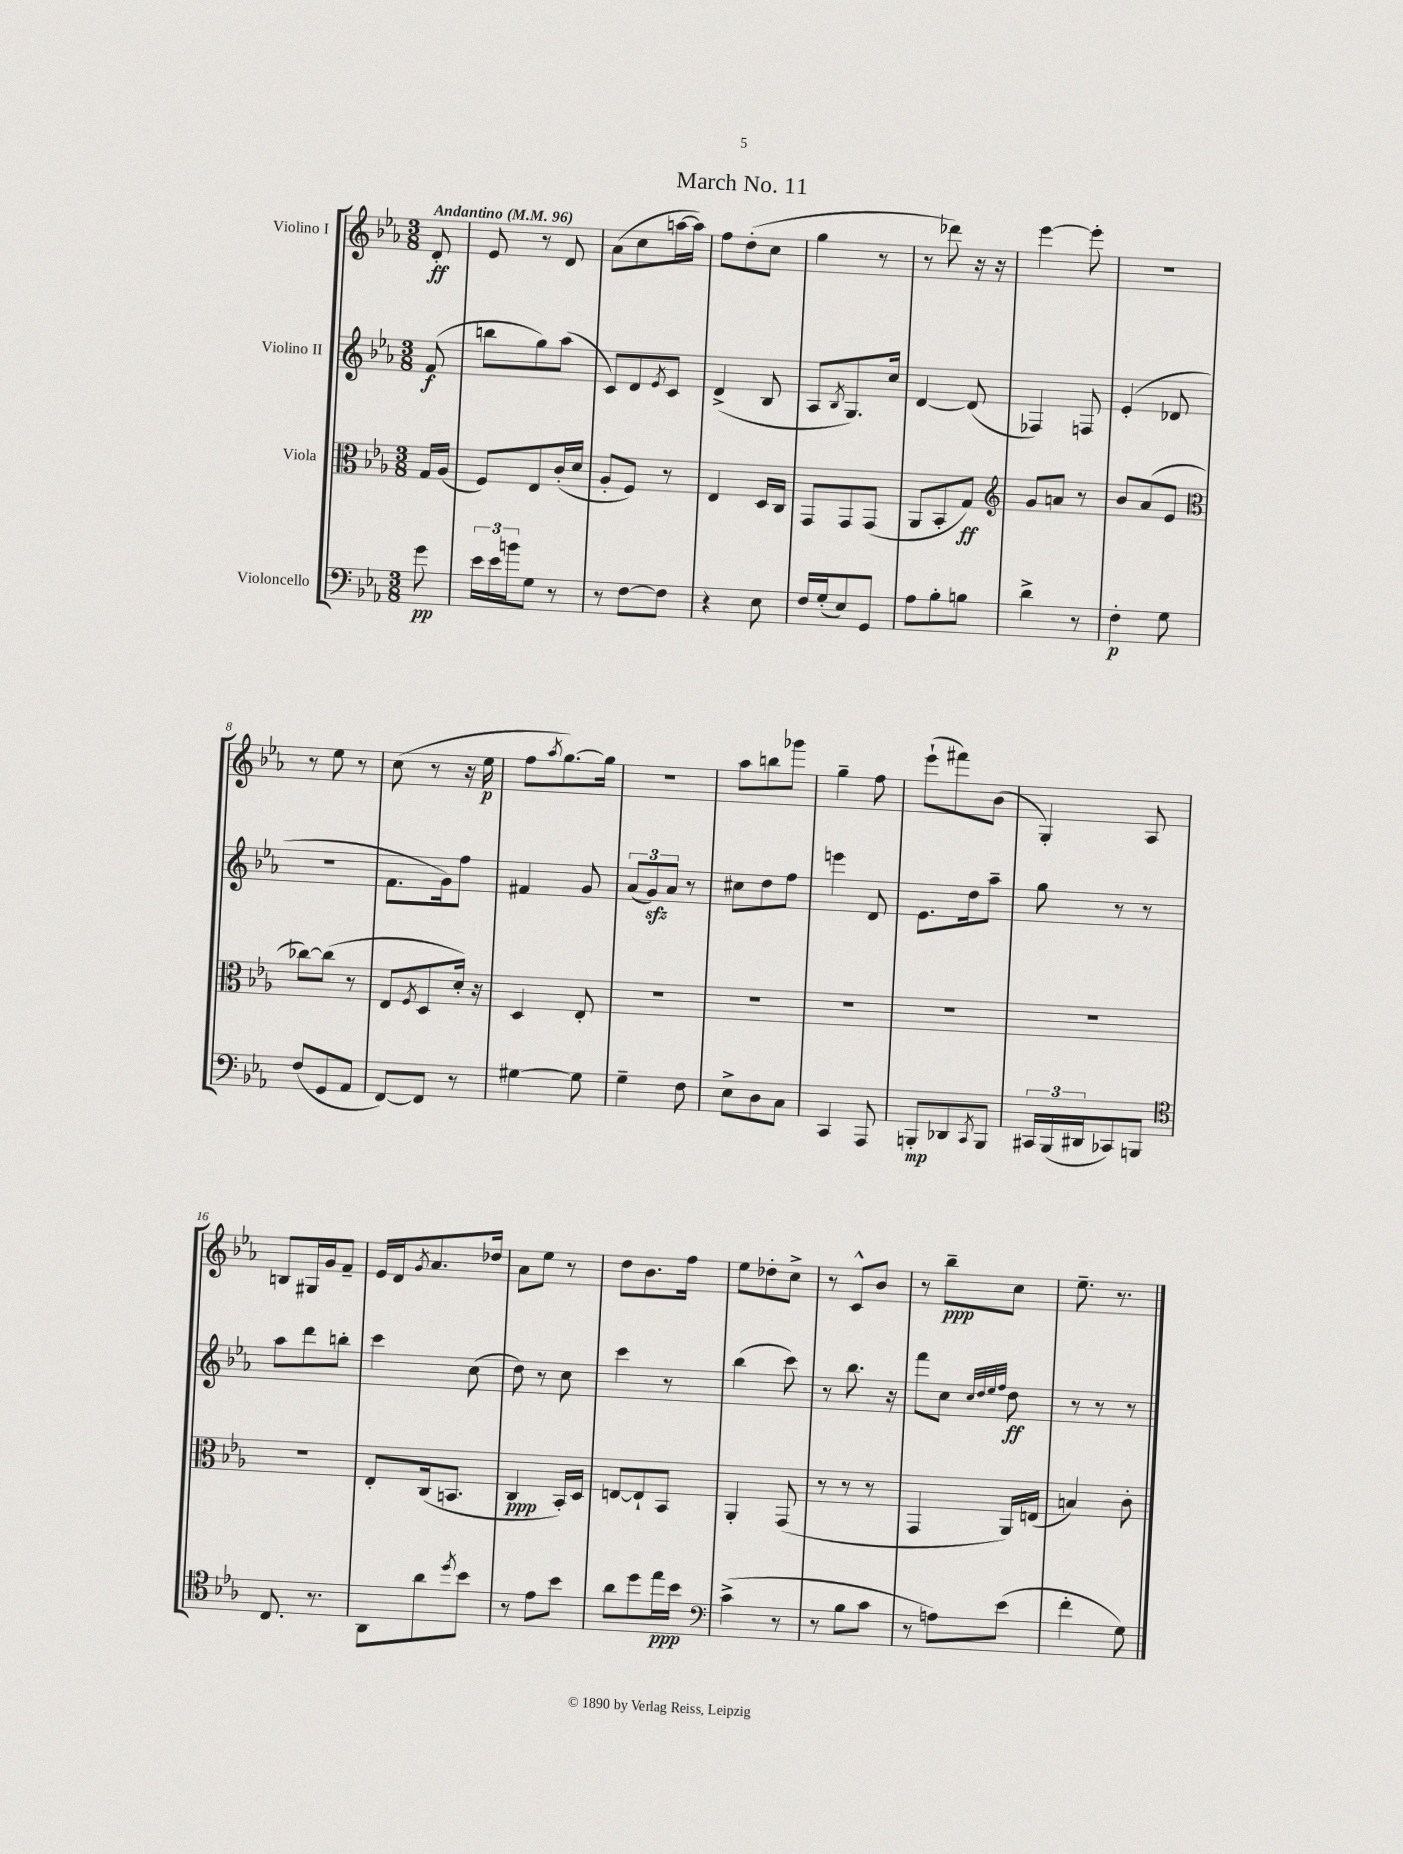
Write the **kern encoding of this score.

**kern	**dynam	**kern	**dynam	**kern	**dynam	**kern	**dynam
*part4	*part4	*part3	*part3	*part2	*part2	*part1	*part1
*staff4	*staff4	*staff3	*staff3	*staff2	*staff2	*staff1	*staff1
*I"Violoncello	*	*I"Viola	*	*I"Violino II	*	*I"Violino I	*
*clefF4	*	*clefC3	*	*clefG2	*	*clefG2	*
*k[b-e-a-]	*	*k[b-e-a-]	*	*k[b-e-a-]	*	*k[b-e-a-]	*
*M3/8	*	*M3/8	*	*M3/8	*	*M3/8	*
*MM96	*	*MM96	*	*MM96	*	*MM96	*
=	=	=	=	=	=	=	=
!	!	!	!	!	!	!LO:TX:a:B:t=Andantino	!
8g\	pp	16G/LL	.	(8f/	f	8d'/	ff
.	.	(16A-/JJ	.	.	.	.	.
=1	=1	=1	=1	=1	=1	=1	=1
24e-\LL	.	8F/L)	.	8bbn\L	.	8e-/	.
24e-\	.	.	.	.	.	.	.
24bn\J	.	.	.	.	.	.	.
8G\J	.	8E-/	.	8gg\)	.	8r	.
8r	.	(16c'/L	.	(8aa-\J	.	8d/	.
.	.	16d/JJ	.	.	.	.	.
=2	=2	=2	=2	=2	=2	=2	=2
8r	.	8A-'/L	.	8c/L)	.	(8a-\L	.
[8F\L	.	8F/J)	.	8d/	.	8cc\	.
.	.	.	.	8qe-/	.	.	.
8F\J]	.	8r	.	8c/J	.	[16aan\L	.
.	.	.	.	.	.	16aa\JJ])	.
=3	=3	=3	=3	=3	=3	=3	=3
4r	.	4E-/	.	(4d^/	.	8ff\L	.
.	.	.	.	.	.	(8dd'\	.
8E-\	.	16D/LL	.	8B-/	.	8cc\J	.
.	.	16C/JJ	.	.	.	.	.
=4	=4	=4	=4	=4	=4	=4	=4
16F/LL	.	8GG/L	.	8A-/L	.	4gg\	.
(16G'/J	.	.	.	.	.	.	.
.	.	.	.	8qB-/	.	.	.
8E-/)	.	8GG/	.	8.G/)	.	.	.
8GG/J	.	(8GG/J	.	.	.	8r	.
.	.	.	.	16cc/Jk	.	.	.
=5	=5	=5	=5	=5	=5	=5	=5
8A-\L	.	8AA-/L	.	[4d/	.	8r	.
8B-'\	.	8BB-'/	.	.	.	8ddd-X\)	.
8Bn\J	.	8G/J)	ff	(8d/]	.	16r	.
.	.	.	.	.	.	16r	.
=6	=6	=6	=6	=6	=6	=6	=6
*	*	*clefG2	*	*	*	*	*
4d^\	.	8g/L	.	4F-X/)	.	[4eee-\	.
.	.	8an/J	.	.	.	.	.
8r	.	8r	.	8Fn/	.	8eee-'\]	.
=7	=7	=7	=7	=7	=7	=7	=7
4F'\	p	8b-/L	.	(4e-'/	.	4.r	.
.	.	(8a-/	.	.	.	.	.
8G\	.	8e-/J	.	8d-X/	.	.	.
!!LO:LB:g=z
=8	=8	=8	=8	=8	=8	=8	=8
*	*	*clefC3	*	*	*	*	*
(8F/L	.	[8cc-X\L)	.	4.r	.	8r	.
8GG/	.	(8cc-\J]	.	.	.	8ee-\	.
8AA-/J	.	8r	.	.	.	8r	.
=9	=9	=9	=9	=9	=9	=9	=9
[8FF/L)	.	8E-/L	.	8.f\L	.	(8cc\	.
.	.	8qF/	.	.	.	.	.
8FF/J]	.	8D/	.	.	.	8r	.
.	.	.	.	16g\k)	.	.	.
8r	.	16d'/Jk)	.	8ff\J	.	16r	.
.	.	16r	.	.	.	16ee-\	p
=10	=10	=10	=10	=10	=10	=10	=10
[4G#X\	.	4D/	.	4f#X/	.	8ff\L	.
.	.	.	.	.	.	8qaa-/	.
.	.	.	.	.	.	[8.gg\)	.
8G#\]	.	8E-'/	.	8g/	.	.	.
.	.	.	.	.	.	16gg\Jk]	.
=11	=11	=11	=11	=11	=11	=11	=11
4G~\	.	4.r	.	(12a-/L	.	4.r	.
.	.	.	.	12gzz/)	.	.	.
.	.	.	.	12a-/J	.	.	.
8F\	.	.	.	8r	.	.	.
=12	=12	=12	=12	=12	=12	=12	=12
8E-^\L	.	4.r	.	8cc#X\L	.	8aa-\L	.
8D\	.	.	.	8dd\	.	8bbn\	.
8C\J	.	.	.	8ff\J	.	8ggg-X\J	.
=13	=13	=13	=13	=13	=13	=13	=13
4CC/	.	4.r	.	4eeen\	.	4gg~\	.
8AAA-/	.	.	.	8d/	.	8ff\	.
=14	=14	=14	=14	=14	=14	=14	=14
8BBBn'/L	mp	4.r	.	8.e-\L	.	(8eee-`\L	.
8DD-X/	.	.	.	.	.	8fff#X\)	.
.	.	.	.	16dd\k	.	.	.
8qCC/	.	.	.	.	.	.	.
8BBB/J	.	.	.	8aa-~\J	.	(8b-\J	.
=15	=15	=15	=15	=15	=15	=15	=15
24CC#X/LL	.	4.r	.	8gg\	.	4G'/)	.
(24BBB-/	.	.	.	.	.	.	.
24DD#X/J	.	.	.	.	.	.	.
8CC-X/)	.	.	.	8r	.	.	.
8BBBn/J	.	.	.	8r	.	8A-/	.
!!LO:LB:g=z
=16	=16	=16	=16	=16	=16	=16	=16
*clefC4	*	*	*	*	*	*	*
8.C/	.	4.r	.	8aa-\L	.	8Bn/L	.
.	.	.	.	8ddd\	.	16G#X/L	.
8.r	.	.	.	.	.	16g/J	.
.	.	.	.	8bbn'\J	.	8f~/J	.
=17	=17	=17	=17	=17	=17	=17	=17
8AA-\L	.	8E-'/L	.	4ccc\	.	16e-/LL	.
.	.	.	.	.	.	16d/J	.
.	.	.	.	.	.	8qg/	.
8a-\	.	(16C/k	.	.	.	8.a-/	.
.	.	8.BBn/J	.	.	.	.	.
8qdd/	.	.	.	.	.	.	.
8b-\J	.	.	.	(8cc\	.	.	.
.	.	.	.	.	.	16dd-X/Jk	.
=18	=18	=18	=18	=18	=18	=18	=18
8r	.	4C/	ppp	8dd\)	.	8a-\L	.
8e-\L	.	.	.	8r	.	8ee-\J	.
8b-\J	.	16BB-'/LL)	.	8cc\	.	8r	.
.	.	16D/JJ	.	.	.	.	.
=19	=19	=19	=19	=19	=19	=19	=19
8a-\L	.	[8En/L	.	4ccc\	.	8dd\L	.
8dd\	.	8E`/]	.	.	.	8.b-\	.
16ee-\L	ppp	8BB-/J	.	8r	.	.	.
16b-\JJ	.	.	.	.	.	16ff\Jk	.
=20	=20	=20	=20	=20	=20	=20	=20
*clefF4	*	*	*	*	*	*	*
(4c^\	.	4AA-'/	.	(4bb-\	.	8ee-\L	.
.	.	.	.	.	.	8dd-X'\	.
8r	.	(8GG/	.	8ccc\)	.	8cc^\J	.
=21	=21	=21	=21	=21	=21	=21	=21
8r	.	8r	.	8r	.	8r	.
8B-\L	.	8r	.	8.bb-\	.	8c^^/L	.
8c\J	.	8r	.	.	.	8b-/J	.
.	.	.	.	16r	.	.	.
=22	=22	=22	=22	=22	=22	=22	=22
8r	.	4GG/	.	8fff\L	.	8r	.
8An\L)	.	.	.	8cc\J	.	8bb-~\L	ppp
.	.	.	.	32qqcc/LLL	.	.	.
.	.	.	.	32qqdd/	.	.	.
.	.	.	.	32qqee-/	.	.	.
.	.	.	.	32qqff/JJJ	.	.	.
(8e-\J	.	16AA-/LL)	.	8dd\	ff	8cc\J	.
.	.	(16En/JJ	.	.	.	.	.
=23	=23	=23	=23	=23	=23	=23	=23
4f'\	.	4Bn/)	.	8r	.	8.ee-~\	.
.	.	.	.	8r	.	.	.
.	.	.	.	.	.	8.r	.
8G\)	.	8c'\	.	8r	.	.	.
==	==	==	==	==	==	==	==
*-	*-	*-	*-	*-	*-	*-	*-
